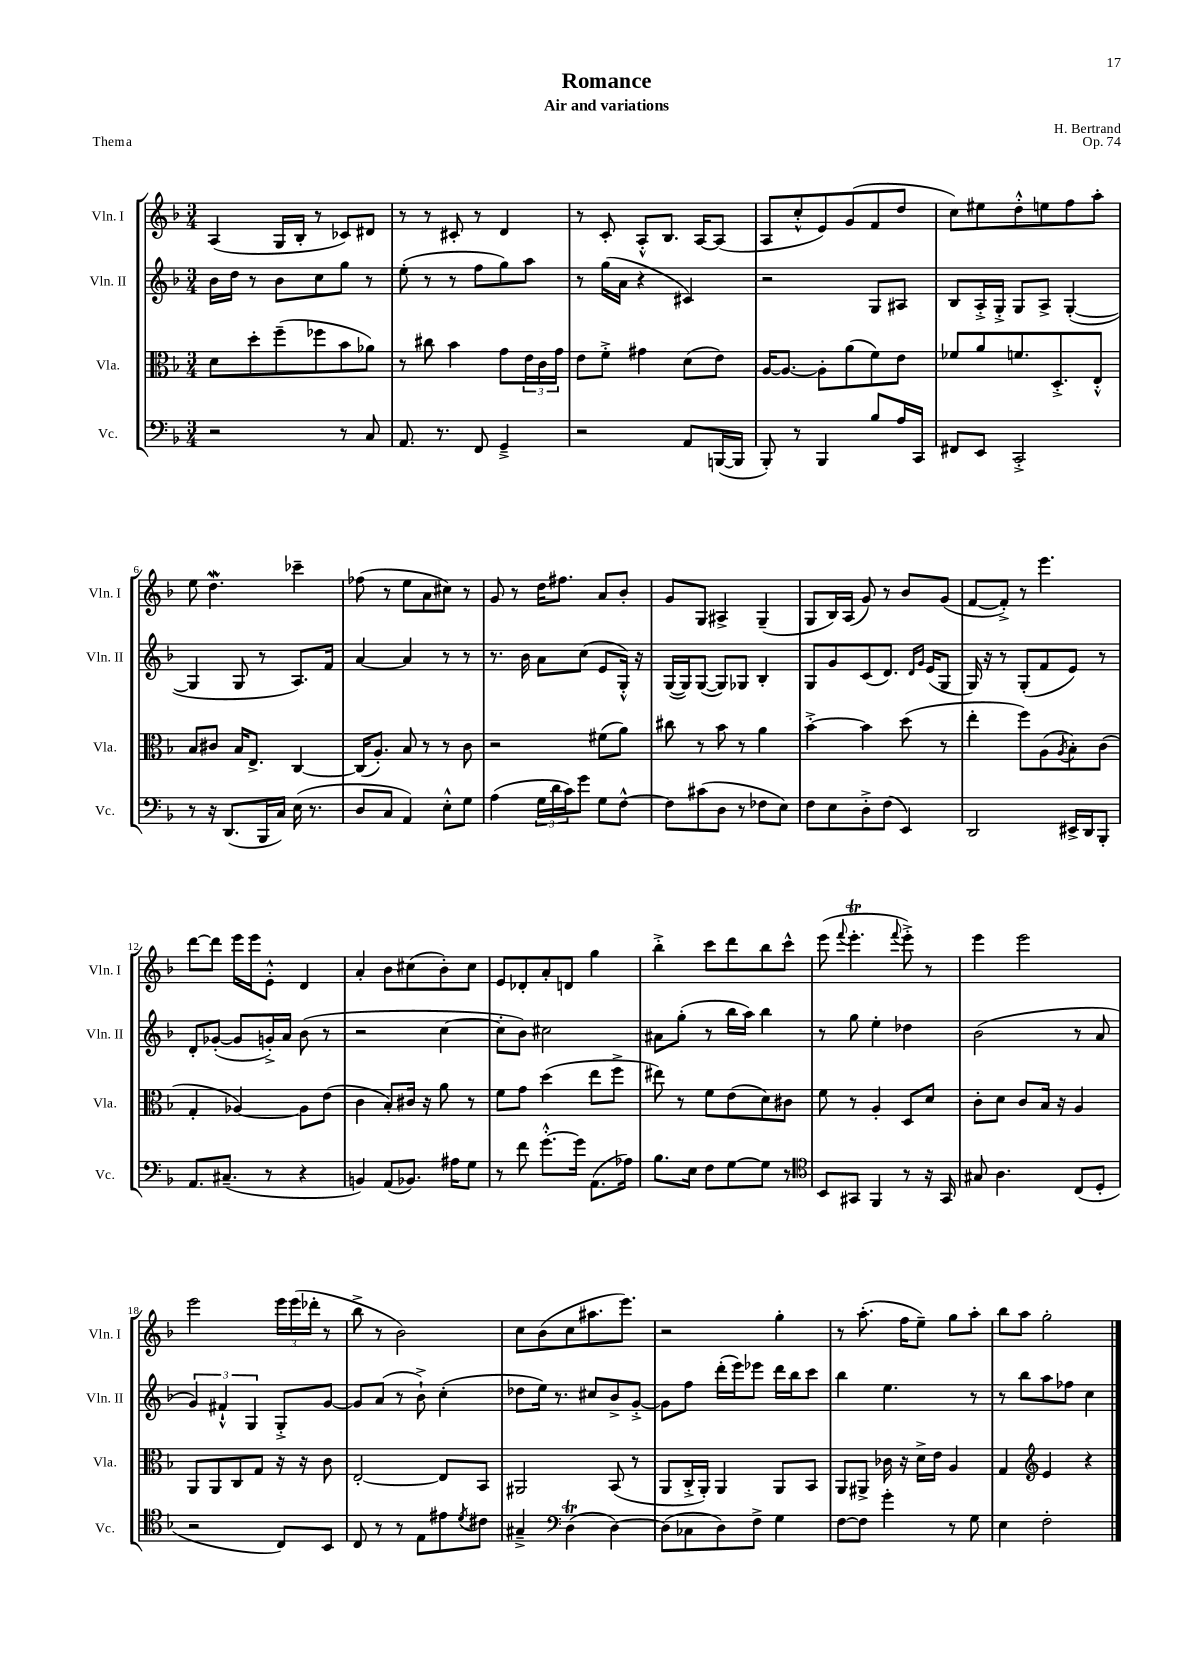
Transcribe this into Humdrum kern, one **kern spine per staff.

**kern	**kern	**kern	**kern
*staff4	*staff3	*staff2	*staff1
*clefF4	*clefC3	*clefG2	*clefG2
*k[b-]	*k[b-]	*k[b-]	*k[b-]
*M3/4	*M3/4	*M3/4	*M3/4
2r	8d\L	16b-\LL	(4A/
.	.	16dd\JJ	.
.	8dd'\	8r	.
.	(8ff~\	8b-\L	16G/LL
.	.	.	16B-'/JJ
.	8ff-\	8cc\	8r
8r	8b-\	8gg\J	8c-/L)
8C/	8a-\J)	8r	8d#/J
=	=	=	=
8.AA/	8r	(8ee'\	8r
.	8cc#\	8r	8r
8.r	.	.	.
.	4b-\	8r	8c#'/
8FF/	.	8ff\L	8r
4GG~^/	8g\L	8gg\)	4d/
.	24e\L	8aa\J	.
.	24c\	.	.
.	24g\JJ	.	.
=	=	=	=
2r	8e\L	8r	8r
.	8f'^\J	(16gg\LL	8c'/
.	.	16a\JJ	.
.	4g#\	4r	8A'^^/L
.	.	.	8.B-/J
8AA/L	(8d\L	4c#/)	.
.	.	.	[16A/LK
([16BBB/L	8e\J)	.	(8A/]J
16BBB/]JJ	.	.	.
=	=	=	=
8BBB-'/)	[16A/LK	2r	8A/L
.	8.A/_J	.	.
8r	.	.	8cc'^^/
4BBB-/	8A'\]L	.	8e/)
.	(8a\	.	(8g/
8B-/L	8f\)	8G/L	8f/
16A/L	8e\J	8A#/J	8dd/J
16CC/JJ	.	.	.
=	=	=	=
8FF#/L	8f-/L	8B-/L	8cc\L)
8EE/J	8a/	16A'^/L	8ee#\
.	.	16G'^/JJ	.
2CC'^/	8.f/	8G/L	8dd'^^\
.	.	8A^/J	8ee\
.	8.D'^/	.	.
.	.	([4G'/	8ff\
.	8E'^^/J	.	8aa'\J
=	=	=	=
8r	8B-/L	4G/]	8ee\
16r	8c#/J	.	4.dd\
(8.DD/L	.	.	.
.	16B-/LK	8G/	.
.	8.E^/J	.	.
16BBB-/L	.	8r	.
16C/JJ)	.	.	.
(16E\	[4C/	8.A/L)	4ccc-~\
8.r	.	.	.
.	.	16f/Jk	.
=	=	=	=
8D/L	(16C/]LK	[4a/	(8ff-\
.	8.A'/J)	.	.
8C/J	.	.	8r
4AA/)	8B-/	4a/]	8ee\L
.	8r	.	8a\
8E'^^\L	8r	8r	8cc#\J)
8G\J	8c\	8r	8r
=	=	=	=
(4A\	2r	8.r	8g/
.	.	.	8r
.	.	16b-\	.
24G\LL	.	8a\L	16dd\LK
24d\	.	.	.
.	.	.	8.ff#\J
24c\J)	.	.	.
8g\J	.	(8cc\J	.
8G\L	(8f#\L	8e/L	8a/L
[8F^^\J	8a\J)	16G'^^/Jk)	8b-'/J
.	.	16r	.
=	=	=	=
8F\]L	8cc#\	([16G/LL	8g/L
.	.	16G/]J)	.
(8c#\	8r	([8G/J	8G/J
8D\J	8b-\	8G/]L)	4A#^/
8r	8r	8G-/J	.
8F-\L	4a\	4B-'/	(4G~/
8E\J)	.	.	.
=	=	=	=
8F\L	[4b-'^\	8G/L	8G/L
8E\	.	8g/	16B-/L)
.	.	.	(16A/JJ
8D'^\	4b-\]	(8c/	8g/)
(8F\J	.	8.d/J)	8r
4EE/)	(8dd\	.	8b-/L
.	.	16qqd/LL	.
.	.	16qqg/JJ	.
.	.	(16e/LK	.
.	8r	8G/J	(8g/J
=	=	=	=
2DD/	4ee'\	16G/)	[8f/L
.	.	16r	.
.	.	8r	8f'^/]J)
.	8ff\L)	(8G'/L	8r
.	(8A\	8f/	4.eee\
.	8qA/	.	.
16EE#^/LL	8B-'\)	8e/J)	.
16DD/J	.	.	.
8BBB-'/J	(8c\J	8r	.
=	=	=	=
8.AA/L	4G'/	8d'/L	[8ddd\L
.	.	([8g-'/J	8ddd\]J
(8.C#~/J	.	.	.
.	[4A-/)	8g-/]L	16eee\LL
.	.	.	16eee\J
8r	.	16g'^/L)	8e'^^\J
.	.	16a/JJ	.
4r	8A-\]L	(8b-\	4d/
.	(8e\J	8r	.
=	=	=	=
4BB/)	4c\	2r	4a'/
(8AA/L	8B-'/L)	.	8b-\L
8.BB-/J)	16c#/Jk	.	(8cc#\
.	16r	.	.
.	8a\	[4cc\	8b-'\)
16A#\LK	.	.	.
8G\J	8r	.	8cc#\J
=	=	=	=
8r	8f\L	8cc'\]L	8e/L
8f\	8g\J	8b-\J)	8d-'/
[8.g'^^\L	(4dd\	2cc#\	8a'/
.	.	.	8d/J
16g\]Jk	.	.	.
(8.AA\L	8ee\L	.	4gg\
.	8ff^\J	.	.
16A-\Jk)	.	.	.
=	=	=	=
8.B-\L	8ee#\)	8a#\L	4bb-'^\
.	8r	(8gg'\J	.
16E\Jk	.	.	.
8F\L	8f\L	8r	8ccc\L
[8G\	(8e\	16bb-\LL	8ddd\
.	.	16aa\JJ)	.
8G\]J	8d\)	4bb-\	8bb-\
8r	8c#\J	.	8ccc^^\J
=	=	=	=
*clefC4	*	*	*
8BB-/L	8f\	8r	(8eee\
.	.	.	8qqfff/
8GG#/J	8r	8gg\	4.eee'\
4FF/	4A'/	4ee'\	.
.	.	.	8qqfff/
8r	8D/L	4dd-\	8eee'^\)
16r	8d/J	.	8r
16GG#/	.	.	.
=	=	=	=
8G#/	8c'\L	(2b-\	4eee\
4.A\	8d\J	.	.
.	8c/L	.	2eee\
.	16B-/Jk	.	.
.	16r	.	.
(8C/L	4A/	8r	.
8D'/J	.	8a/	.
=	=	=	=
2r	8AA/L	6g/)	2eee\
.	8AA/	.	.
.	.	6f#`^^/	.
.	8C/	.	.
.	.	6G/	.
.	8G/J	.	.
8C/L)	16r	8G'^/L	24eee\LL
.	.	.	(24eee\
.	16r	.	.
.	.	.	24ddd-'\JJ
8BB-/J	8c\	[8g/J	8r
=	=	=	=
8C/	[2E'/	8g/]L	8bb-^\
8r	.	(8a/J	8r
8r	.	8r	2b-\)
8E\L	.	8b-`^\)	.
8e#\	8E/]L	(4cc'\	.
8qd/	.	.	.
8c#\J	8BB-/J	.	.
=	=	=	=
4G#~^/	2AA#/	8dd-\L	8cc\L
.	.	16ee\Jk)	(8b-\
.	.	8.r	.
*clefF4	*	*	*
(4D\	.	.	8cc\
.	.	8cc#/L	8.aa#\
[4D\)	(8BB-/	8b-^/	.
.	.	.	8.eee\J)
.	8r	[8g'^/J	.
=	=	=	=
(8D\]L	8AA/L	8g\]L	2r
8C-\	16C'^/L	8ff\J	.
.	16AA'/JJ)	.	.
8D\)	4AA/	(16ddd'\LL	.
.	.	16eee\J)	.
8F^\J	.	8eee-\J	.
4G\	8AA/L	16ddd\LL	4gg'\
.	.	16bb-\J	.
.	8BB-/J	8ccc\J	.
=	=	=	=
[8F\L	8AA/L	4bb-\	8r
8F\]J	8AA#^/J	.	(8.aa'\
4g'\	16c-\	4.ee\	.
.	16r	.	16ff\LK
.	16d^\LL	.	8ee~\J)
.	16e\JJ	.	.
8r	4A/	.	8gg\L
8G\	.	8r	8aa'\J
=	=	=	=
4E\	4G/	8r	8bb-\L
.	.	8bb-\L	8aa\J
*	*clefG2	*	*
2F'\	4e/	8aa\	2gg'\
.	.	8ff-\J	.
.	4r	4cc\	.
==	==	==	==
*-	*-	*-	*-
